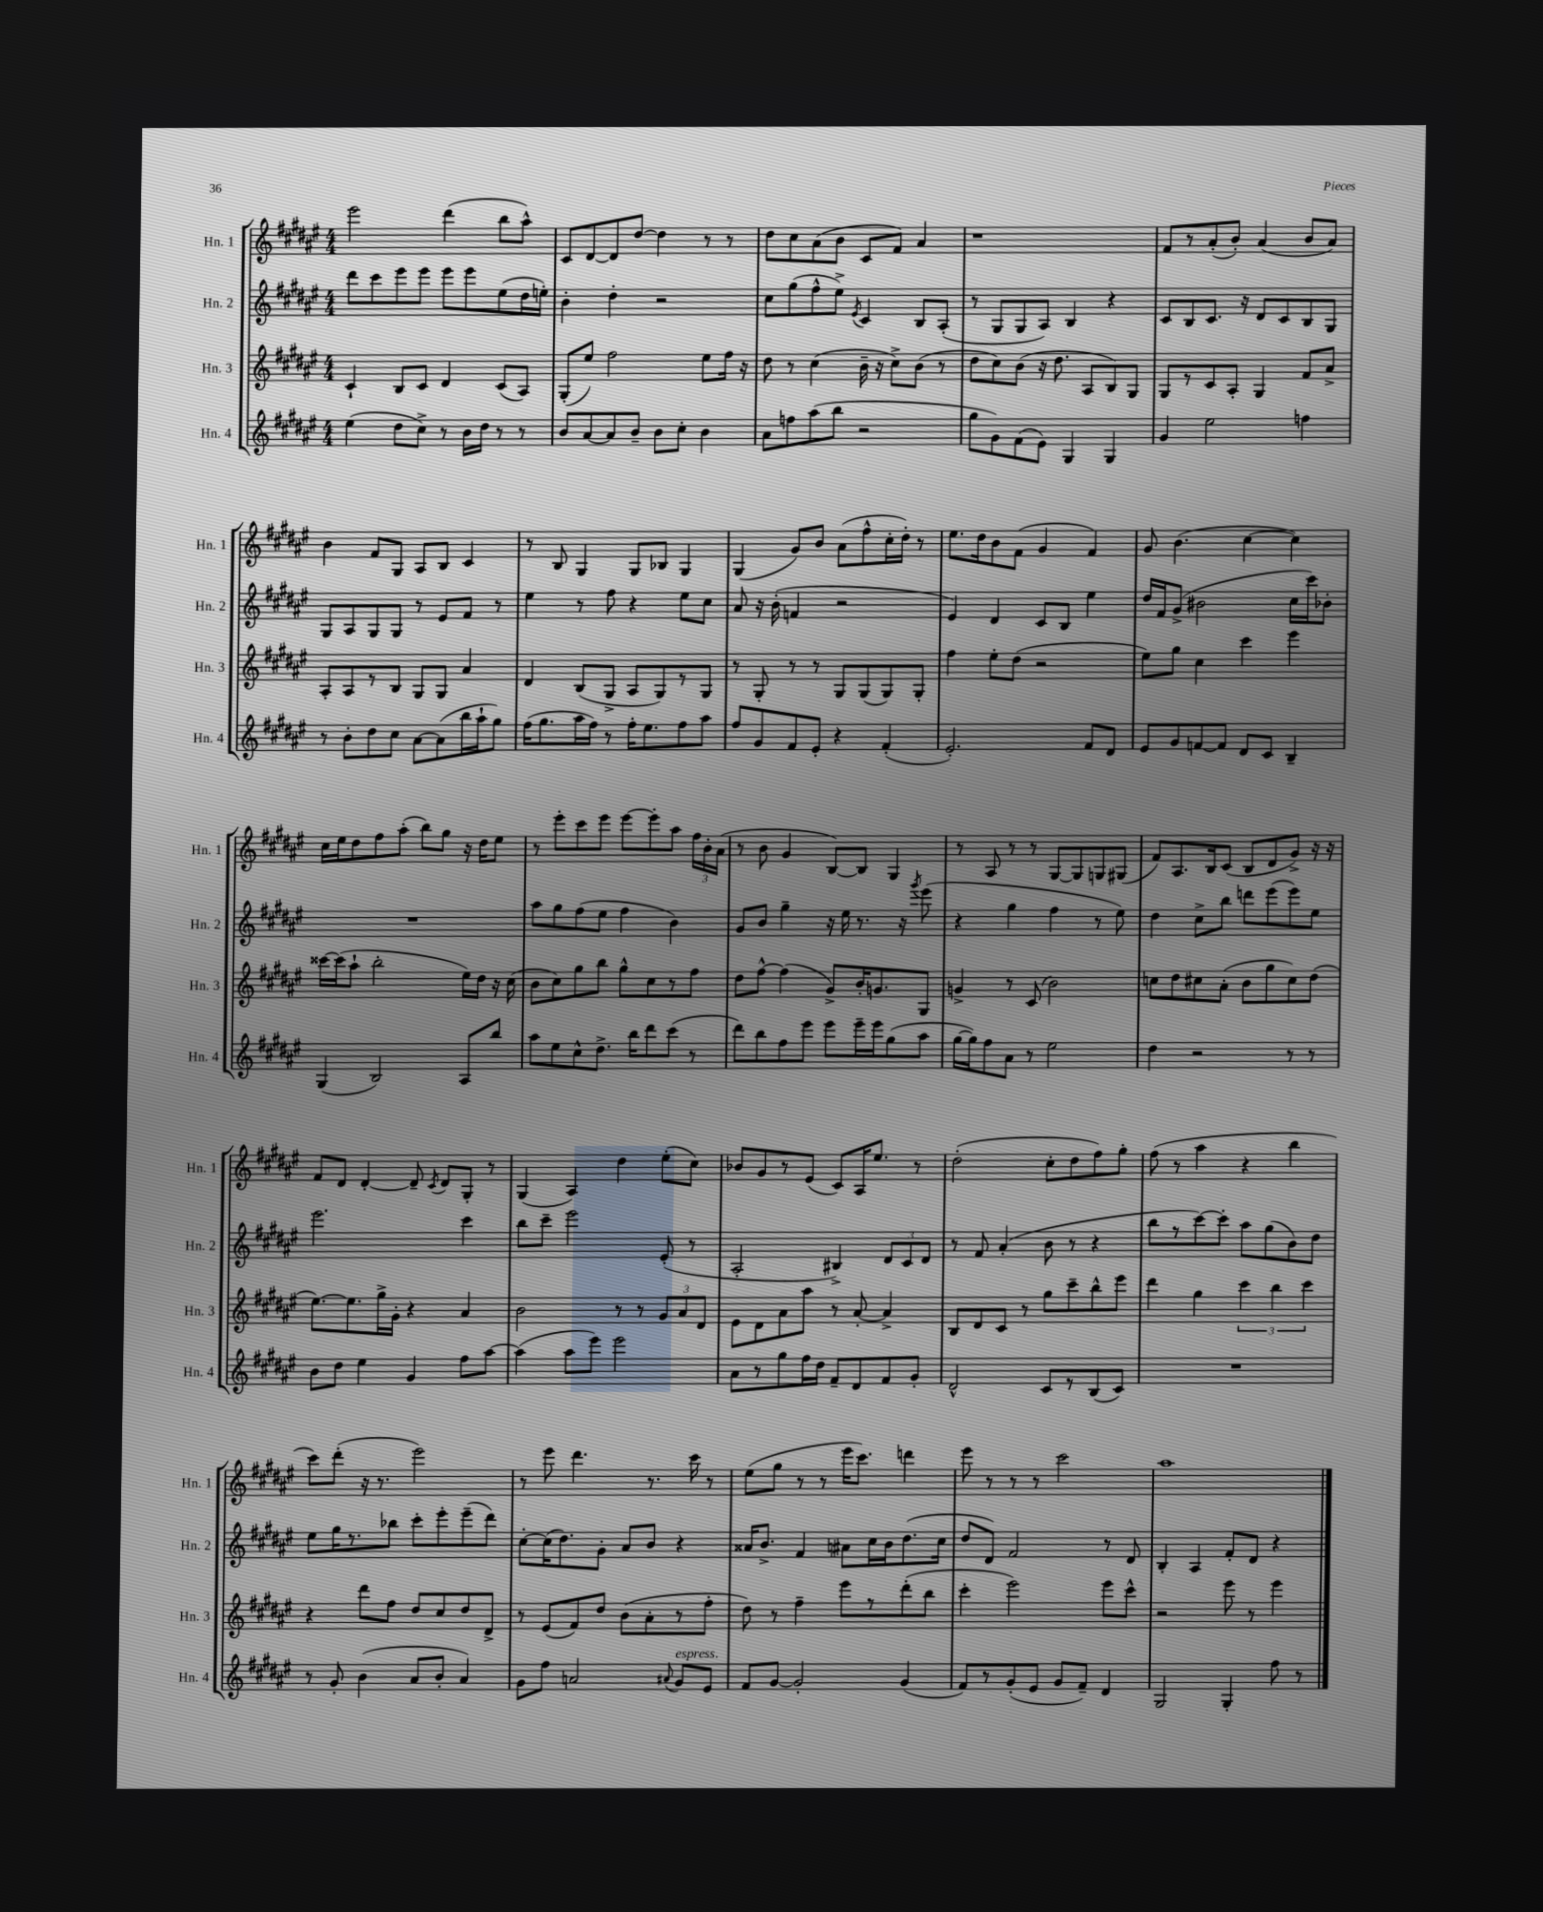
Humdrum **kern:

**kern	**kern	**kern	**kern
*part4	*part3	*part2	*part1
*staff4	*staff3	*staff2	*staff1
*I"Hn. 4	*I"Hn. 3	*I"Hn. 2	*I"Hn. 1
*I'Hn. 4	*I'Hn. 3	*I'Hn. 2	*I'Hn. 1
*clefG2	*clefG2	*clefG2	*clefG2
*k[f#c#g#d#a#e#]	*k[f#c#g#d#a#e#]	*k[f#c#g#d#a#e#]	*k[f#c#g#d#a#e#]
*M4/4	*M4/4	*M4/4	*M4/4
=10	=10	=10	=10
(4ee#\	4c#`/	8ddd#\L	2eee#\
.	.	8ccc#\	.
8dd#\L	8B/L	8eee#\	.
8cc#^\J)	8c#/J	8eee#\J	.
8r	4d#/	8eee#\L	(4ddd#\
16b\LL	.	8eee#\	.
16dd#\JJ	.	.	.
8r	(8c#/L	(8ee#\	8bb\L
8r	8A#/J)	16dd#\L	8aa#^^\J)
.	.	16een'\JJ)	.
=11	=11	=11	=11
8b/L	(8G#'/L	4b'\	8c#/L
[8a#/	8ee#/J)	.	[8d#/
8a#/]	2ff#\	4dd#'\	8d#/]
8b~/J	.	.	[8dd#/J
8b\L	.	2r	4dd#\]
8cc#'\J	.	.	.
4b\	8ee#\L	.	8r
.	16ff#\Jk	.	8r
.	16r	.	.
=12	=12	=12	=12
8a#\L	8dd#\	8cc#\L	8dd#\L
8ffn\	8r	(8gg#\	8cc#\
(8aa#\	(4cc#\	8ff#^^\	(8a#\
8bb\J	.	8ee#^\J)	8b\J
.	.	8qe#/	.
2r	16b~\	4c#/	8c#/L
.	16r	.	.
.	8cc#^\L)	.	8f#/J)
.	(8b\J	8B/L	4a#/
.	8r	(8A#'/J	.
=13	=13	=13	=13
8gg#\L	8dd#\L	8r	1r
8g#\)	8cc#\)	8G#/L	.
(8f#\	(8b\J	8G#/	.
8e#\J)	16r	8A#/J)	.
.	8.dd#\	.	.
4G#/	.	4B/	.
.	8A#/L	.	.
4G#/	8B/)	4r	.
.	8G#/J	.	.
=14	=14	=14	=14
4g#/	8G#/L	8c#/L	8f#/L
.	8r	8B/	8r
2ee#\	8c#/	8.c#/J	(8a#'/
.	8A#'/J	.	8b'/J)
.	.	16r	.
.	4G#/	8d#/L	(4a#/
.	.	8c#/	.
4ffn\	8f#/L	8B/	8b/L
.	8a#^/J	8G#/J	8a#/J)
!!LO:LB:g=z
=15	=15	=15	=15
8r	8A#'/L	8G#/L	4b\
8b'\L	8A#/	8A#/	.
8dd#\	8r	8G#/	8f#/L
8cc#\J	8B/J	8G#/J	8G#/J
[8a#\L	8G#/L	8r	8A#/L
(8a#\]	8G#/J	8e#/L	8B/J
16bb\L	4a#/	8f#/J	4c#/
16aa#`\J	.	.	.
8gg#\J)	.	8r	.
=16	=16	=16	=16
(16ff#\KL	4d#/	4ee#\	8r
8.gg#\	.	.	.
.	.	.	8B/
16aa#\L	(8B/L	8r	4G#/
16ff#\JJ)	.	.	.
8r	8G#^/J	8ff#\	.
16ff#'\KL	8A#/L	4r	8G#/L
8.ee#\	.	.	.
.	8G#/)	.	8B-X/J
8ff#\	8r	8ee#\L	4G#/
8aa#\J	8G#/J	8cc#\J	.
=17	=17	=17	=17
8ff#/L	8r	8a#/	(4G#/
8g#/	8G#'/	16r	.
.	.	(16b'\	.
8f#/	8r	4fn/	8g#/L)
8e#'/J	8r	.	8b/J
4r	8G#/L	2r	(8a#\L
.	(8G#/	.	8ff#^^\
(4f#'/	8G#/)	.	16cc#'\L
.	.	.	16dd#'\JJ)
.	8G#'/J	.	8r
=18	=18	=18	=18
2.e#'/)	4ff#\	4e#/)	8.ee#\L
.	.	.	16dd#\k
.	8ee#'\L	4d#/	8b\
.	(8dd#\J	.	(8f#\J
.	2r	8c#/L	4g#/
.	.	8B/J	.
8f#/L	.	4ee#\	4f#/)
8d#/J	.	.	.
=19	=19	=19	=19
8e#/L	8ee#\L)	16dd#/LL	8g#/
.	.	16f#/J	.
8g#/	8gg#\J	(8g#^/J	(4.b\
[8fn/	4cc#\	2b#X\	.
8f/J]	.	.	.
8d#/L	4ccc#\	.	[4cc#\
8c#/J	.	.	.
4B~/	4eee#\	16cc#\LL	4cc#\])
.	.	16ccc#\J)	.
.	.	8b-X'\J	.
!!LO:LB:g=z
=20	=20	=20	=20
(4G#/	[16ccc##X\LL	1r	16cc#\LL
.	(16ccc##\J]	.	16ee#\J
.	8aa#`\J	.	8dd#\
2B/)	2bb'\	.	8ff#\
.	.	.	(8aa#'\J
.	.	.	8bb\L)
.	.	.	8gg#\J
8A#/L	16ee#\LL)	.	16r
.	16dd#\JJ	.	16dd#\KL
8bb/J	16r	.	8ee#\J
.	(16cc#\	.	.
=21	=21	=21	=21
8aa#\L	8b\L	8aa#\L	8r
8ee#\	8cc#\)	8gg#\	8eee#'\L
8cc#^^\	8gg#\	(8ff#\	8ccc#\
8.dd#^\J	8bb\J	8ee#\J	8eee#\J
.	8gg#^^\L	4ff#\	[8eee#\L
16bb\KL	.	.	.
8ddd#\	8cc#\	.	8eee#'\]
(8ccc#\J	8r	4b\)	8aa#\J
8r	8ff#\J	.	24ff#\LL
.	.	.	24b'\
.	.	.	(24a#\JJ
=22	=22	=22	=22
8ddd#\L)	8dd#\L	8g#/L	8r
8bb\	[8ff#^^\J	8b/J	8b\
8ff#\	(4ff#\]	4gg#~\	4g#/
8eee#\J	.	.	.
8eee#\L	8g#^/L)	16r	[8B/L)
.	.	16ee#\	.
16eee#~\L	16b'/K	8.r	8B/J]
16eee#\J	8.gn/	.	.
(8gg#\	.	.	4G#/
.	.	16r	.
.	.	8qggg#/	.
8aa#\J	8G#/J	(8eee#\	.
=23	=23	=23	=23
[16gg#\LL	4gn^/	4r	8r
16gg#\J])	.	.	.
8ff#\	.	.	8A#/
8a#\J	8r	4gg#\	8r
8r	(8c#/	.	8r
2ee#\	2b\)	4ff#\	[8G#/L
.	.	.	8G#/]
.	.	8r	8Gn/
.	.	8ee#\)	(8G#X/J
=24	=24	=24	=24
4dd#\	8ccn\L	4dd#\	8f#/L)
.	8dd#\	.	8.A#/
2r	8cc#X\	8cc#^\L	.
.	.	.	16B/k
.	(8a#'\J	8bb\J	(8c#/J
.	8b\L	8dddn\L	8B/L
.	8gg#\	(8eee#\	8d#/
8r	8cc#\)	8eee#\)	8g#^/J)
8r	(8dd#\J	8ee#\J	16r
.	.	.	16r
!!LO:LB:g=z
=25	=25	=25	=25
8b\L	[8.ee#\L)	2.eee#\	8f#/L
8dd#\J	.	.	8d#/J
.	8.ee#\]	.	.
4ee#\	.	.	[4d#'/
.	16gg#^\L	.	.
.	16g#'\JJ	.	.
4g#/	4r	.	8d#~/]
.	.	.	8qc#/
.	.	.	8d#/L
8ff#\L	4a#/	4ccc#\	8G#'/J
[8aa#\J	.	.	8r
=26	=26	=26	=26
(4aa#\]	2b\	8bb\L	(4G#/
.	.	8ccc#~\J	.
8aa#\L	.	2eee#\	4A#/)
8eee#\J)	.	.	.
2eee#\	8r	.	4dd#\
.	8r	.	.
.	12g#/L	(8e#'/	(8ee#'\L
.	12a#/	.	.
.	.	8r	8cc#\J)
.	12d#/J	.	.
=27	=27	=27	=27
8a#\L	8e#\L	2A#'/	8b-X/L
8r	8d#\	.	8g#/
8gg#\	8a#\	.	8r
16ff#\L	8aa#\J	.	(8e#/J
16dd#\JJ	.	.	.
8f#~/L	8r	4B#X^/)	8c#/L)
8d#/	[8a#'/	.	16A#/K
.	.	.	8.ee#/J
8f#/	4a#^/]	12d#/L	.
.	.	12c#/	.
8g#'/J	.	.	8r
.	.	12d#/J	.
=28	=28	=28	=28
2d#^^/	8B/L	8r	(2dd#'\
.	8d#/	8f#/	.
.	8c#/J	(4a#'/	.
.	8r	.	.
8c#/L	8gg#\L	8b\	8cc#'\L
8r	8ccc#~\	8r	8dd#\
(8B/	8bb^^\	4r	8ff#\)
8c#/J)	8eee#\J	.	8gg#'\J
=29	=29	=29	=29
1r	4ddd#\	8bb\L	(8ff#\
.	.	8r	8r
.	4gg#\	[8ccc#\)	4aa#\
.	.	8ccc#'\J]	.
.	6ccc#\	8aa#\L	4r
.	.	(8gg#\	.
.	6bb\	.	.
.	.	8b\)	4bb\
.	6ccc#\	.	.
.	.	8dd#\J	.
!!LO:LB:g=z
=30	=30	=30	=30
8r	4r	8ee#\L	8ccc#\L)
8g#'/	.	16gg#\K	(8ddd#'\J
.	.	8.r	.
(4b\	8ddd#\L	.	16r
.	.	.	8.r
.	8ff#\J	8bb-X\J	.
8a#/L	8dd#/L	8ccc#'\L	2eee#\)
8b'/J	8cc#/	8eee#'\	.
4a#/)	8dd#/	(8eee#~\	.
.	8d#^/J	8ddd#\J)	.
=31	=31	=31	=31
8g#\L	8r	[8cc#'\L	8r
8ff#\J	(8e#/L	(16cc#\K]	8eee#\
.	.	8.dd#\)	.
2an/	8f#/)	.	4.ddd#\
.	8dd#/J	8g#'\J	.
.	(8b\L	8a#/L	.
.	8a#'\	8b/J	8.r
8qqa#X/	.	.	.
!LO:TX:a:i:t=espress.	!	!	!
8g#/L	8r	4r	.
.	.	.	16ccc#\
8e#/J	8ff#'\J	.	8r
=32	=32	=32	=32
8f#/L	8dd#\)	16a##X/KL	(8ee#\L
.	.	8.b^/J	.
[8g#/J	8r	.	8gg#\J
2g#'/]	4ff#~\	4f#/	8r
.	.	.	8r
.	8eee#\L	8a#X\L	16eee#\KL
.	.	.	8.ccc#\J)
.	8r	16cc#\L	.
.	.	16b\J	.
(4g#/	(8ddd#'\	(8.dd#\	4dddn\
.	8bb\J	.	.
.	.	16cc#\Jk	.
=33	=33	=33	=33
8f#/L)	4ccc#'\	8dd#/L	8eee#\
8r	.	8d#/J)	8r
(8g#'/	2eee#\)	2f#/	8r
8e#/J	.	.	8r
8g#/L	.	.	2ccc#\
8f#~/J)	.	.	.
4d#/	8eee#\L	8r	.
.	8ccc#^^\J	8d#/	.
=34	=34	=34	=34
2G#/	2r	4B'/	1aa#
.	.	4A#/	.
4G#'/	8eee#\	8f#'/L	.
.	8r	8d#/J	.
8ff#\	4eee#\	4r	.
8r	.	.	.
==	==	==	==
*-	*-	*-	*-
